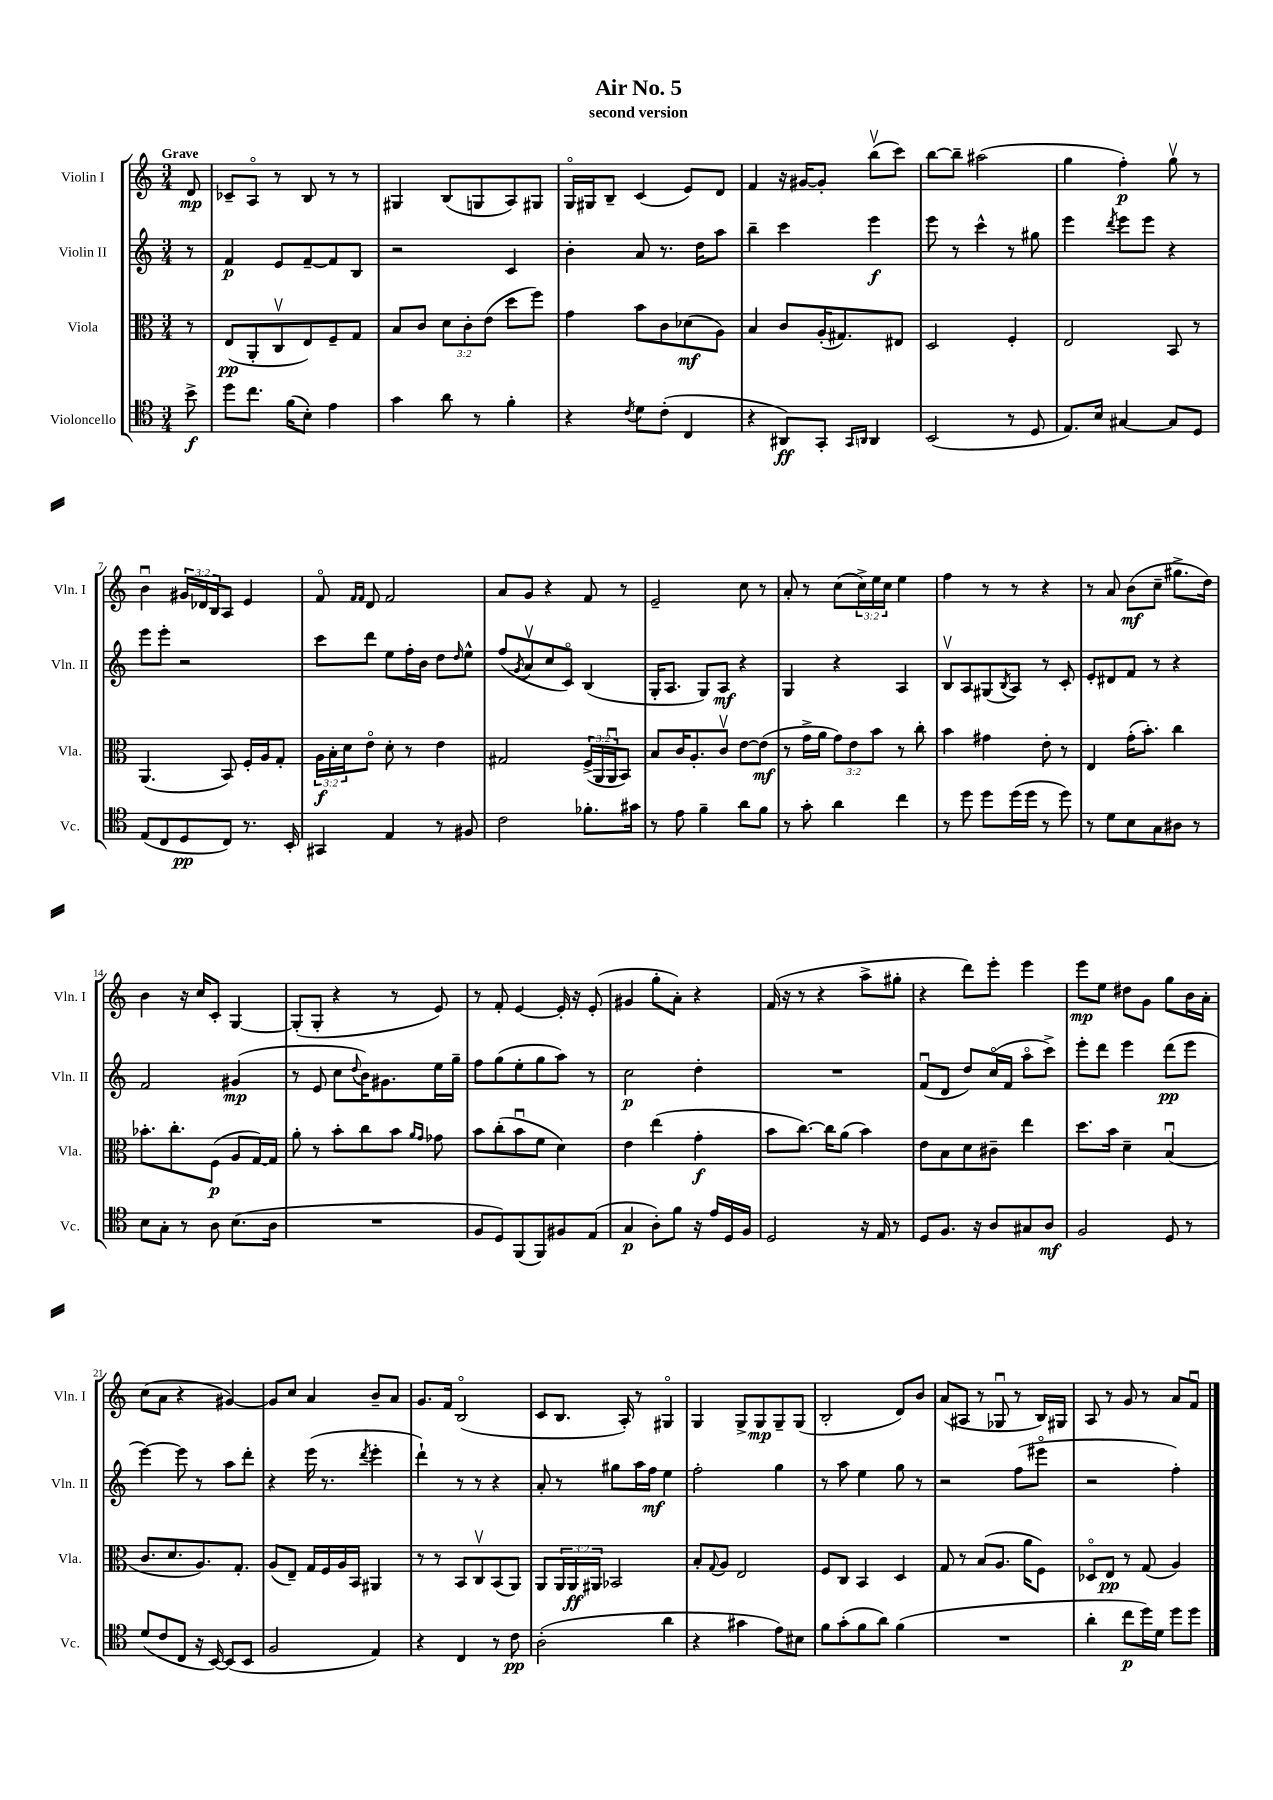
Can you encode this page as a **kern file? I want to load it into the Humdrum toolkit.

**kern	**kern	**kern	**kern
*staff4	*staff3	*staff2	*staff1
*clefC4	*clefC3	*clefG2	*clefG2
*k[]	*k[]	*k[]	*k[]
*M3/4	*M3/4	*M3/4	*M3/4
8b^\	8r	8r	8d/
=	=	=	=
8dd\L	(8E/L	4f/	8c-~/L
8.cc\J	8AA'/	.	8Ao/J
.	8Cv/	8e/L	8r
(16f\LK	.	.	.
8B'\J)	8E/)	[8f~/	8B/
4e\	8F~/	8f/]	8r
.	8G/J	8B/J	8r
=	=	=	=
4g\	8B/L	2r	4G#/
.	8c/J	.	.
8a\	12d\L	.	(8B/L
.	12c'\	.	.
8r	.	.	8G/
.	(12e\J	.	.
4f'\	8dd\L	4c/	8A/)
.	8ff\J)	.	8G#/J
=	=	=	=
4r	4g\	4b'\	16Go/LL
.	.	.	16G#/J
.	.	.	8B~/J
8qc/	.	.	.
8d\L	8b\L	8a/	(4c/
(8c'\J	8c\	8.r	.
4C/	(8d-\	.	8e/L)
.	.	16dd\LK	.
.	8A\J)	8aa\J	8d/J
=	=	=	=
4r	4B/	4bb~\	4f/
8AA#/L)	8c/L	4ccc\	16r
.	.	.	[16g#/LK
8GG'/J	(16A'/K	.	8g#'/]J
.	8.G#/)	.	.
16qqGG/LL	.	.	.
16qqAA/JJ	.	.	.
4AA/	.	4eee\	(8bbv\L
.	8E#/J	.	8ccc\J)
=	=	=	=
(2BB/	2D/	8eee\	[8bb\L
.	.	8r	8bb~\]J
.	.	4ccc^^\	(2aa#\
8r	4F'/	8r	.
8D/	.	8gg#\	.
=	=	=	=
8.E/L)	2E/	4eee\	4gg\
16B/Jk	.	.	.
.	.	8qddd/	.
[4G#/	.	8eee\L	4ff'\)
.	.	8eee\J	.
8G#/]L	8BB/	4r	8ggv\
8D/J	8r	.	8r
=	=	=	=
(8E/L	(4.AA/	8eee\L	4bu\
8C/	.	8eee'\J	.
8D/	.	2r	24g#/LL
.	.	.	24d-/
.	.	.	24B/J
8C/J)	8BB/)	.	8A/J
8.r	16F'/LL	.	4e/
.	16A/J	.	.
.	8G'/J	.	.
16BB'/	.	.	.
=	=	=	=
4GG#/	24A\LL	8ccc\L	8fo/
.	24B'\	.	.
.	24d\J	.	.
.	.	.	16qqf/LL
.	.	.	16qqf/JJ
.	8eo\J	8ddd\J	8d/
4E/	8d'\	8ee\L	2f/
.	8r	16ff'\L	.
.	.	16b\JJ	.
8r	4e\	8dd\L	.
.	.	16qqdd/	.
8F#/	.	8ee^^\J	.
=	=	=	=
2c\	2G#/	(8ff/L	8a/L
.	.	8qg/	.
.	.	8av/	8g/J
.	.	8cc/	4r
.	.	8co/J)	.
8.f-'\L	(24F^/LL	(4B/	8f/
.	24AA/	.	.
.	24AAu/J	.	.
.	8BB/J)	.	8r
16g#\Jk	.	.	.
=	=	=	=
8r	8B/L	16G'/LK	2e~/
.	.	8.A/J	.
8e\	16c/K	.	.
.	8.A'/	.	.
4f~\	.	8G/L)	.
.	8cv/J	8A/J	.
8a\L	[8e\L	4r	8cc\
8f\J	(8e\]J	.	8r
=	=	=	=
8r	8r	4G/	8a'/
8g'\	16g^\LL	.	8r
.	16a\JJ	.	.
4a\	12g\L)	4r	(8cc\L
.	12e\	.	.
.	.	.	24cc^\L)
.	12b\J	.	24ee\
.	.	.	24cc\JJ
4cc\	8r	4A/	4ee\
.	8cc'\	.	.
=	=	=	=
8r	4b\	8Bv/L	4ff\
8dd\	.	8A/	.
8dd\L	4g#\	(8G#/	8r
.	.	8qB/	.
(16dd\L	.	8A/J)	8r
16dd\JJ	.	.	.
8r	8e'\	8r	4r
8dd\)	8r	8c'/	.
=	=	=	=
8r	4E/	8e'/L	8r
8d\L	.	8d#/	8a/
8B\	(16g'\LK	8f/J	(8b\L
.	8.b'\J)	.	.
8G\	.	8r	8cc~\J
8A#\J	4cc\	4r	8.gg#^\L
8r	.	.	.
.	.	.	16dd\Jk)
=	=	=	=
8B\L	8.b-'\L	2f/	4b\
8G'\J	.	.	.
.	8.cc'\	.	.
8r	.	.	16r
.	.	.	16cc/LK
8A\	(8F\J	.	8c'/J
(8.B\L	8A/L	(4g#/	[4G/
.	[16G/L)	.	.
16A\Jk	16G/]JJ	.	.
=	=	=	=
2.r	8a'\	8r	(8G'/]L
.	8r	8e/	8G'/J
.	8b'\L	8cc\L	4r
.	.	8qqdd/	.
.	8cc\	16b\K)	.
.	.	8.g#\	.
.	8b\J	.	8r
.	16qqa/LL	.	.
.	16qqg/JJ	.	.
.	8g-\	16ee\L	8e/)
.	.	16gg~\JJ	.
=	=	=	=
8F/L	8b\L	8ff\L	8r
8D/)	(8cc'\	(8gg\	8f'/
(8FF/	8bu\	8ee'\	[4e/
8FF/)	8f\J	8gg\	.
8F#/	4d\)	8aa\J)	16e'/]
.	.	.	16r
(8E/J	.	8r	(8e'/
=	=	=	=
4G/	4e\	2cc\	4g#/
8A'\L)	(4ee\	.	8gg'\L
8f\J	.	.	8a'\J)
16r	4g'\	4dd'\	4r
16e/LL	.	.	.
16D/	.	.	.
16F/JJ	.	.	.
=	=	=	=
2D/	8b\L	2.r	(16f/
.	.	.	16r
.	[8.cc\J)	.	8r
.	.	.	4r
.	16cc\]LK	.	.
.	(8a\J	.	.
16r	4b\)	.	8aa^\L
16E/	.	.	.
8r	.	.	8gg#'\J
=	=	=	=
8D/L	8e\L	(8fu/L	4r
8.F/J	8B\	8d/J	.
.	8d\	8dd/L)	8ddd\L)
16r	.	.	.
8A/L	8c#~\J	(16cco/L	8eee'\J
.	.	16f/JJ	.
8G#/	4ee\	8aao\L	4eee\
8A/J	.	8ccc^\J)	.
=	=	=	=
2F/	8.dd\L	8eee'\L	8eee\L
.	.	8ddd\J	8ee\J
.	16b\Jk	.	.
.	4d~\	4eee\	8dd#\L
.	.	.	8g\J
8D/	(4Bu/	(8ddd\L	8gg\L
8r	.	8eee\J	16b\L
.	.	.	16a'\JJ
=	=	=	=
(8d/L	8.c/L	[4eee\)	(8cc\L
8c/	.	.	8a\J
.	8.d/	.	.
8C/J	.	8eee\]	4r
16r	8.A/)	8r	.
[16BB/)	.	.	.
(8BB/]L	.	8aa\L	[4g#/)
.	8.G'/J	.	.
8BB/J	.	8ddd'\J	.
=	=	=	=
2F/	(8A/L	4r	8g#/]L
.	8E~/J)	.	8cc/J
.	16G/LL	(16eee\	4a/
.	16F/	8.r	.
.	16A/	.	.
.	16BB/JJ	.	.
.	.	8qddd/	.
4E/)	4AA#/	4eee'\	8b~/L
.	.	.	8a/J
=	=	=	=
4r	8r	4ddd`\)	8.g/L
.	8r	.	.
.	.	.	16f/Jk
4C/	8BB/L	8r	(2Bo/
.	8Cv/	8r	.
8r	(8BB/	4r	.
8c\	8AA/J)	.	.
=	=	=	=
(2A'\	8AA/L	8a'/	8c/L
.	24AA/L	8r	8.B/J
.	24AA/	.	.
.	24AA#/JJ	.	.
.	2BB-/	8gg#\L	.
.	.	.	16A'/)
.	.	16aa\L	8r
.	.	16ff\JJ	.
4a\	.	4ee\	4G#o/
=	=	=	=
4r	8B'/L	2ff'\	4G/
.	8qqG/	.	.
.	8A/J	.	.
4g#\	2E/	.	8G^/L
.	.	.	8G/
8e\L)	.	4gg\	8G~/
8B#\J	.	.	(8G/J
=	=	=	=
8f\L	8F/L	8r	2B'/
(8g'\	8C/J	8aa\	.
8f\	4BB/	4ee\	.
8a\J)	.	.	.
(4f\	4D/	8gg\	8d/L)
.	.	8r	8b/J
=	=	=	=
2.r	8G/	2r	(8a/L
.	8r	.	8A#/J
.	(8B/L	.	8r
.	8.A/J	.	8G-u/
.	.	(8ff\L	8r
.	16a\LK	.	.
.	8F\J)	8eee#o\J	16B/LL)
.	.	.	16G#/JJ
=	=	=	=
4a'\	8D-o/L	2r	8A/
.	8E/J	.	8r
8cc\L	8r	.	8g/
16dd\L)	(8G/	.	8r
16d\JJ	.	.	.
8dd\L	4A/)	4ff'\)	8a/L
8dd\J	.	.	8fu/J
==	==	==	==
*-	*-	*-	*-
